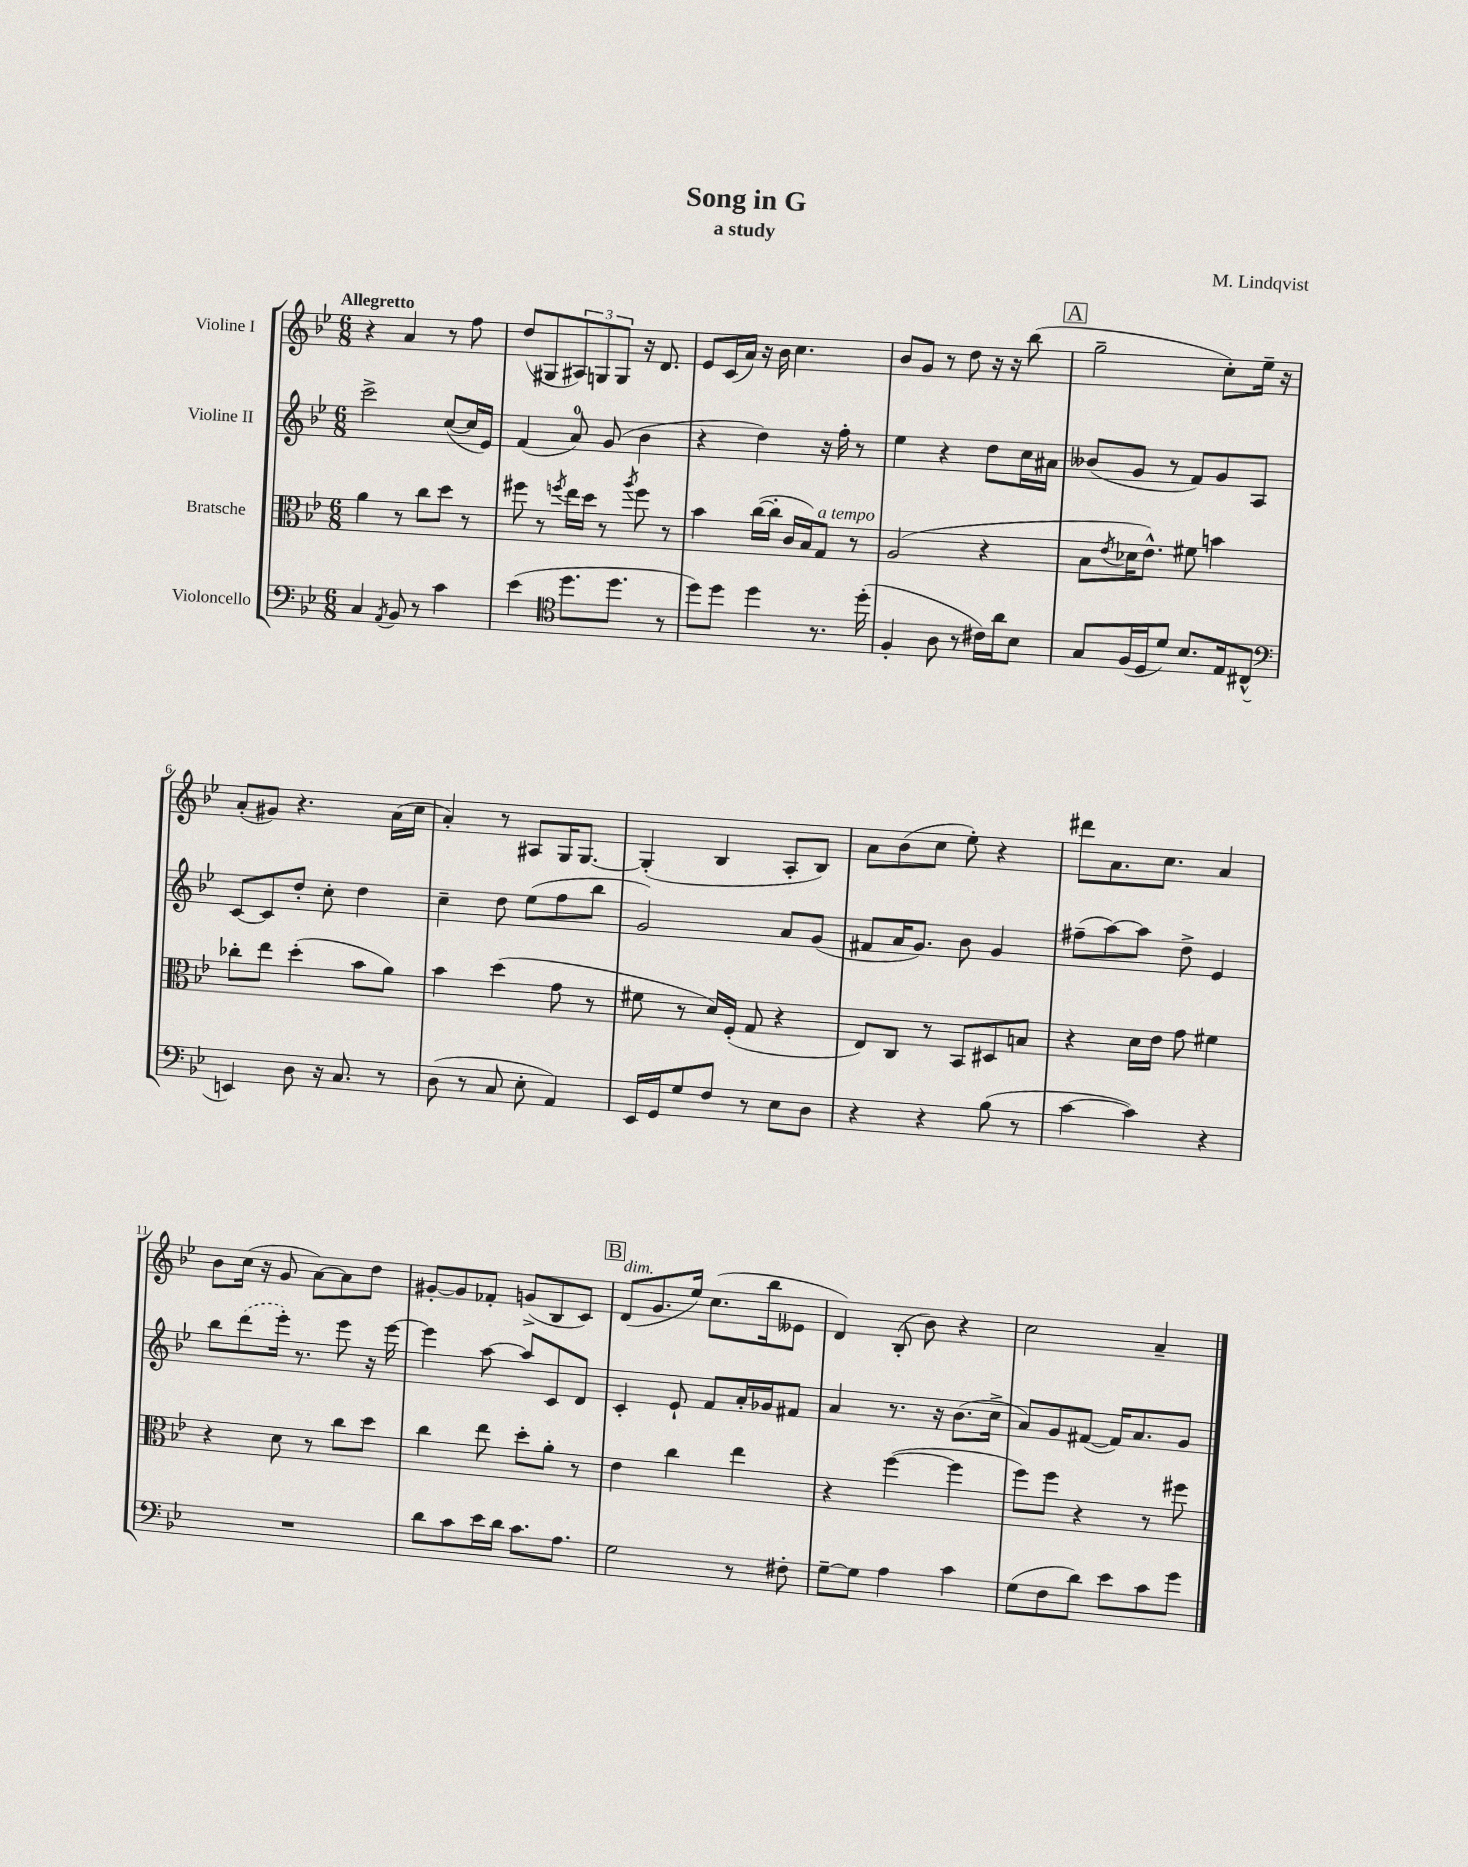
\header { title = "Song in G" composer = "M. Lindqvist" subtitle = "a study" }
<<
\new StaffGroup <<
\new Staff = "s0" \with { instrumentName = "Violine I" } {
    \clef treble \key bes \major \numericTimeSignature \time 6/8 \tempo "Allegretto"
    r4 a'4 r8 f''8 |
    d''8( gis8 \tuplet 3/2 { ais8) g8 g8 } r16 d'8. |
    ees'8 c'16( a'16) r16 bes'16 c''4. |
    bes'8 g'8 r8 d''8 r16 r16 bes''8( |
    \mark \markup { \box "A" } g''2-- c''8-.) ees''16-- r16 |
    a'8-.( gis'8) r4. a'16( c''16 |
    a'4-.) r8 ais8 g16 g8.~ |
    g4-.( bes4 a8-. bes8) |
    a'8 bes'8( c''8 ees''8-.) r4 |
    dis'''8 a'8. c''8. a'4 |
    bes'8 c''16( r16 g'8 a'8~) a'8 d''8 |
    gis'8~-. gis'8 fes'8-. g'8->( bes8 c'8) |
    \mark \markup { \box "B" } d'8^\markup { \italic "dim." }( g'8. ees''16) c''8.( bes''16 eeses'8 |
    d'4) bes8-.( bes'8) r4 |
    c''2 a'4-- \bar "|." |
}
\new Staff = "s1" \with { instrumentName = "Violine II" } {
    \clef treble \key bes \major \numericTimeSignature \time 6/8
    c'''2-> c''8~( c''16 ees'16) |
    f'4( a'8-0) g'8( bes'4 |
    r4 d''4) r16 f''16-. r8 |
    ees''4 r4 d''8 c''16 ais'16 |
    \mark \markup { \box "A" } beses'8( g'8 r8 f'8) g'8 a8 |
    c'8~ c'8 d''8-. c''8-. d''4 |
    c''4-- d''8 ees''8( f''8 bes''8 |
    g'2) a'8 g'8( |
    fis'8 a'16 g'8.) bes'8 g'4 |
    fis''8--( a''8~) a''8 d''8-> ees'4 |
    bes''8 \once \slurDashed d'''8( ees'''16-.) r8. ees'''8 r16 ees'''16~ |
    ees'''4 a''8~ a''8 c'8 d'8 |
    \mark \markup { \box "B" } c'4-. ees'8-! f'8 a'16-. ges'16 fis'8 |
    a'4 r8. r16 bes'8.( c''16-> |
    a'8) g'8 fis'8~( fis'16) a'8. g'8 \bar "|." |
}
\new Staff = "s2" \with { instrumentName = "Bratsche" } {
    \clef alto \key bes \major \numericTimeSignature \time 6/8
    a'4 r8 c''8 d''8 r8 |
    fis''8 r8 \acciaccatura { f''8 } ees''16 d''16 r8 \acciaccatura { a''8 } f''8 r8 |
    bes'4 c''16~( c''16-. c'16 bes16) g8^\markup { \italic "a tempo" } r8 |
    a2( r4 |
    \mark \markup { \box "A" } bes8 \acciaccatura { ees'8 } des'16 ees'8.-^) fis'8 b'4 |
    ces''8-. ees''8 d''4-.( bes'8 a'8) |
    bes'4 d''4( g'8 r8 |
    fis'8 r8 d'16) f16-.( g8 r4 |
    ees8) c8 r8 bes,8 dis8 b8 |
    r4 d'16 ees'16 g'8 fis'4 |
    r4 d'8 r8 c''8 d''8 |
    c''4 ees''8 d''8-. a'8-. r8 |
    \mark \markup { \box "B" } ees'4 c''4 ees''4 |
    r4 f''4~( f''4 |
    f''8) f''8 r4 r8 fis''8 \bar "|." |
}
\new Staff = "s3" \with { instrumentName = "Violoncello" } {
    \clef bass \key bes \major \numericTimeSignature \time 6/8
    c4 \acciaccatura { a,8 } bes,8 r8 c'4 |
    ees'4( \clef tenor d''8. d''8. r8 |
    d''8) d''8 d''4 r8. d''16-.( |
    f4-. a8 r8 cis'16) a'16 bes8 |
    \mark \markup { \box "A" } g8 f16( d16 d'8) bes8. ees16 cis8-^( |
    \clef bass e,4) d8 r16 c8. r8 |
    d8( r8 c8 ees8-. a,4) |
    ees,16 g,16 g8 f8 r8 ees8 d8 |
    r4 r4 bes8( r8 |
    c'4~ c'4) r4 |
    R2. |
    d'8 c'8 ees'16 d'16 c'8. a8. |
    \mark \markup { \box "B" } g2 r8 fis8-. |
    g8~-- g8 a4 c'4 |
    g8( f8 d'8) ees'8 c'8 g'8 \bar "|." |
}
>>
>>
